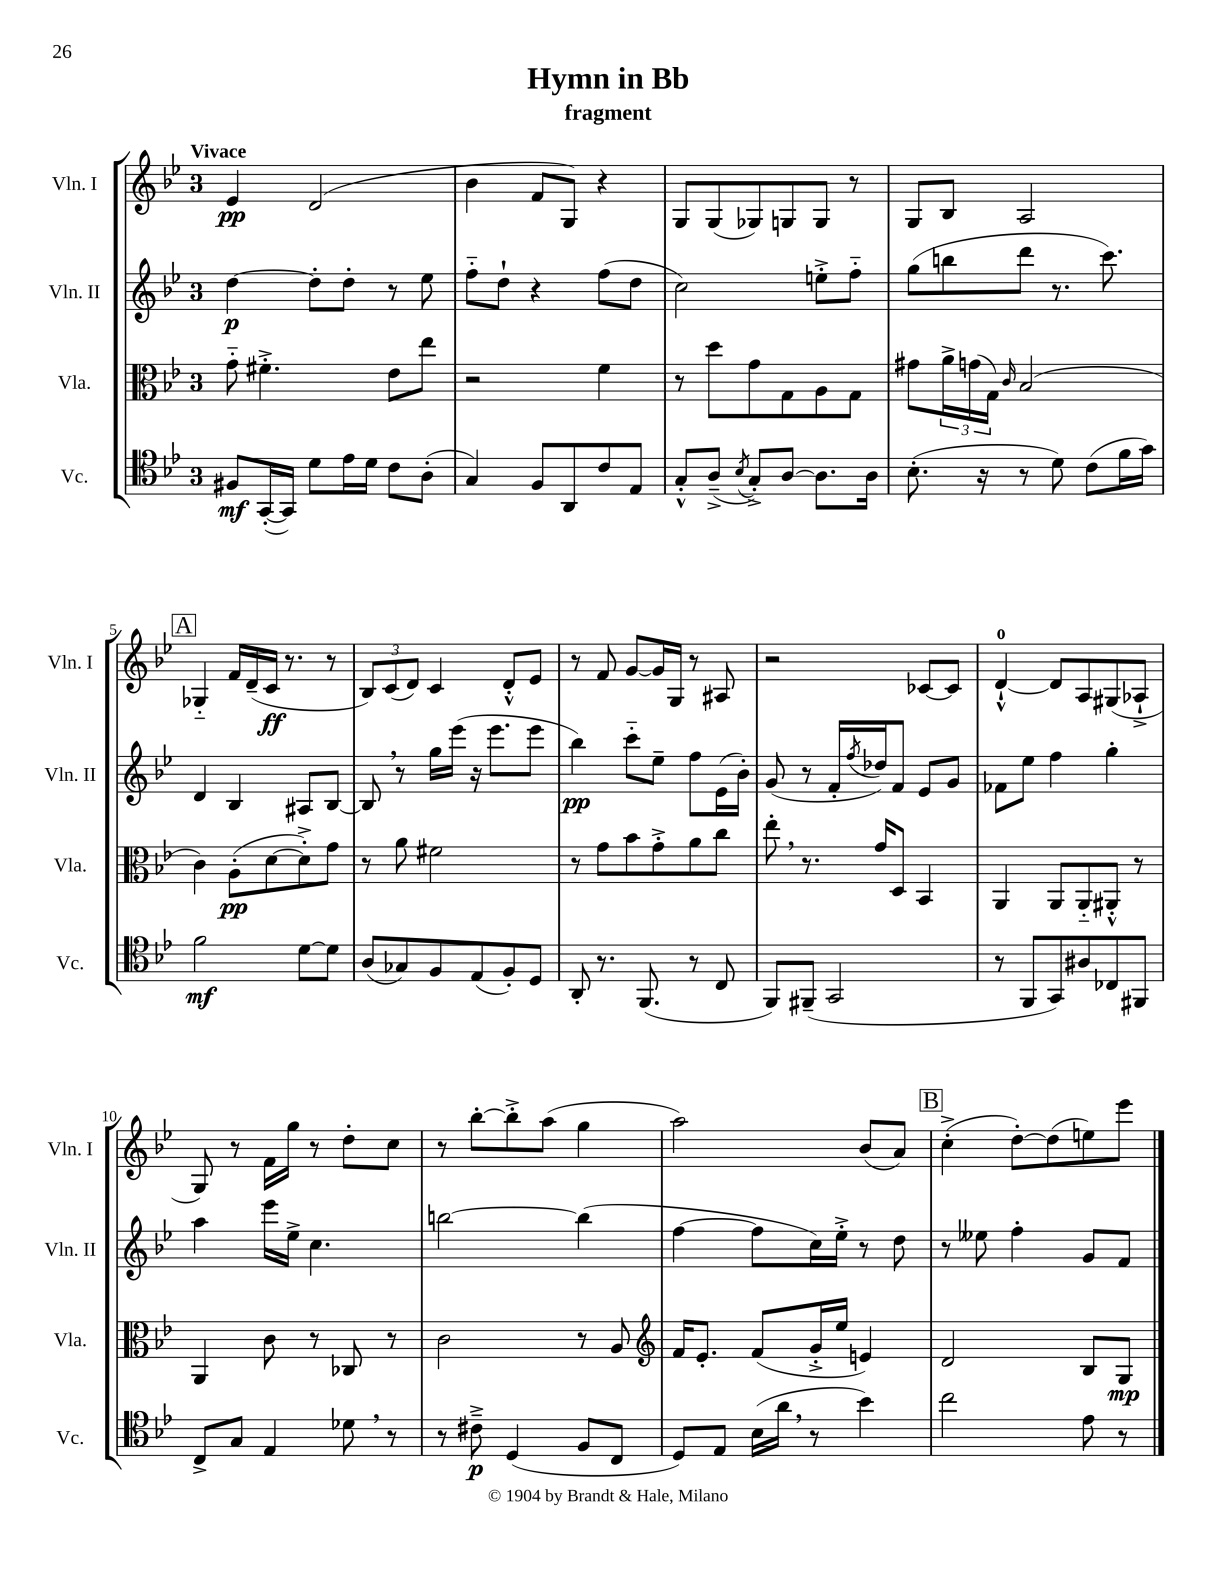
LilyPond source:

\header { title = "Hymn in Bb" subtitle = "fragment" }
<<
\new StaffGroup <<
\new Staff = "s0" \with { instrumentName = "Vln. I" shortInstrumentName = "Vln. I" } {
    \clef treble \key bes \major \once \override Staff.TimeSignature.style = #'single-digit \time 3/4 \tempo "Vivace"
    ees'4\pp d'2( |
    bes'4 f'8 g8) r4 |
    g8 g8( ges8) g8 g8 r8 |
    g8 bes8 a2 |
    \mark \markup { \box "A" } ges4-_ f'16 d'16--( c'16\ff r8. r8 |
    \tuplet 3/2 { bes8) c'8( d'8) } c'4 d'8-.-^ ees'8 |
    r8 f'8 g'8~ g'16 g16 r8 ais8 |
    r2 ces'8~ ces'8 |
    d'4-0~-!-^ d'8 a8 gis8( aes8-!-> |
    g8) r8 f'16 g''16 r8 d''8-. c''8 |
    r8 bes''8~-. bes''8-.-> a''8( g''4 |
    a''2) bes'8( a'8) |
    \mark \markup { \box "B" } c''4-.->( d''8~-.) d''8( e''8) ees'''8 \bar "|." |
}
\new Staff = "s1" \with { instrumentName = "Vln. II" shortInstrumentName = "Vln. II" } {
    \clef treble \key bes \major \once \override Staff.TimeSignature.style = #'single-digit \time 3/4
    d''4~\p d''8-. d''8-. r8 ees''8 |
    f''8-_ d''8-! r4 f''8( d''8 |
    c''2) e''8-.-> f''8-_ |
    g''8( b''8 d'''8 r8. c'''8.) |
    \mark \markup { \box "A" } d'4 bes4 ais8 bes8~ |
    bes8 \breathe r8 g''16 ees'''16( r16 ees'''8. ees'''8 |
    bes''4\pp) c'''8-_ ees''8-- f''8 ees'16( bes'16-.) |
    g'8( r8 f'16-. \acciaccatura { f''8 } des''16) f'8 ees'8 g'8 |
    fes'8 ees''8 f''4 g''4-. |
    a''4 ees'''16 ees''16-> c''4. |
    b''2~ b''4( |
    f''4~ f''8 c''16) ees''16-.-> r8 d''8 |
    \mark \markup { \box "B" } r8 eeses''8 f''4-. g'8 f'8 \bar "|." |
}
\new Staff = "s2" \with { instrumentName = "Vla." shortInstrumentName = "Vla." } {
    \clef alto \key bes \major \once \override Staff.TimeSignature.style = #'single-digit \time 3/4
    g'8-_ fis'4.-.-> ees'8 ees''8 |
    r2 f'4 |
    r8 d''8 g'8 g8 a8 g8 |
    gis'8 \tuplet 3/2 { a'16-> g'16( g16) } \grace { c'16 } bes2( |
    \mark \markup { \box "A" } c'4) a8-.\pp( d'8~ d'8-.->) g'8 |
    r8 a'8 fis'2 |
    r8 g'8 bes'8 g'8-.-> a'8 c''8 |
    ees''8-. \breathe r8. g'16 d8 bes,4 |
    a,4 a,8 a,8-_ ais,8-.-^ r8 |
    a,4 c'8 r8 ces8 r8 |
    c'2 r8 a8 |
    \clef treble f'16 ees'8.-. f'8( g'16-.-> ees''16 e'4) |
    \mark \markup { \box "B" } d'2 bes8 g8\mp \bar "|." |
}
\new Staff = "s3" \with { instrumentName = "Vc." shortInstrumentName = "Vc." } {
    \clef tenor \key bes \major \once \override Staff.TimeSignature.style = #'single-digit \time 3/4
    fis8\mf g,16~-.( g,16) d'8 ees'16 d'16 c'8 a8-.( |
    g4) f8 a,8 c'8 ees8 |
    g8-.-^ a8--->( \acciaccatura { bes8 } g8-.->) a8~ a8. a16 |
    bes8.-.( r16 r8 d'8) c'8( f'16 g'16) |
    \mark \markup { \box "A" } f'2\mf d'8~ d'8 |
    a8( ges8) f8 ees8( f8-.) d8 |
    a,8-. r8. f,8.( r8 c8 |
    f,8) fis,8--( g,2 |
    r8 f,8 g,8) ais8 ces8 fis,8 |
    c8-> g8 ees4 des'8 \breathe r8 |
    r8 cis'8--->\p d4( f8 c8 |
    d8) ees8 bes16( a'16 \breathe r8 bes'4) |
    \mark \markup { \box "B" } c''2 ees'8 r8 \bar "|." |
}
>>
>>
